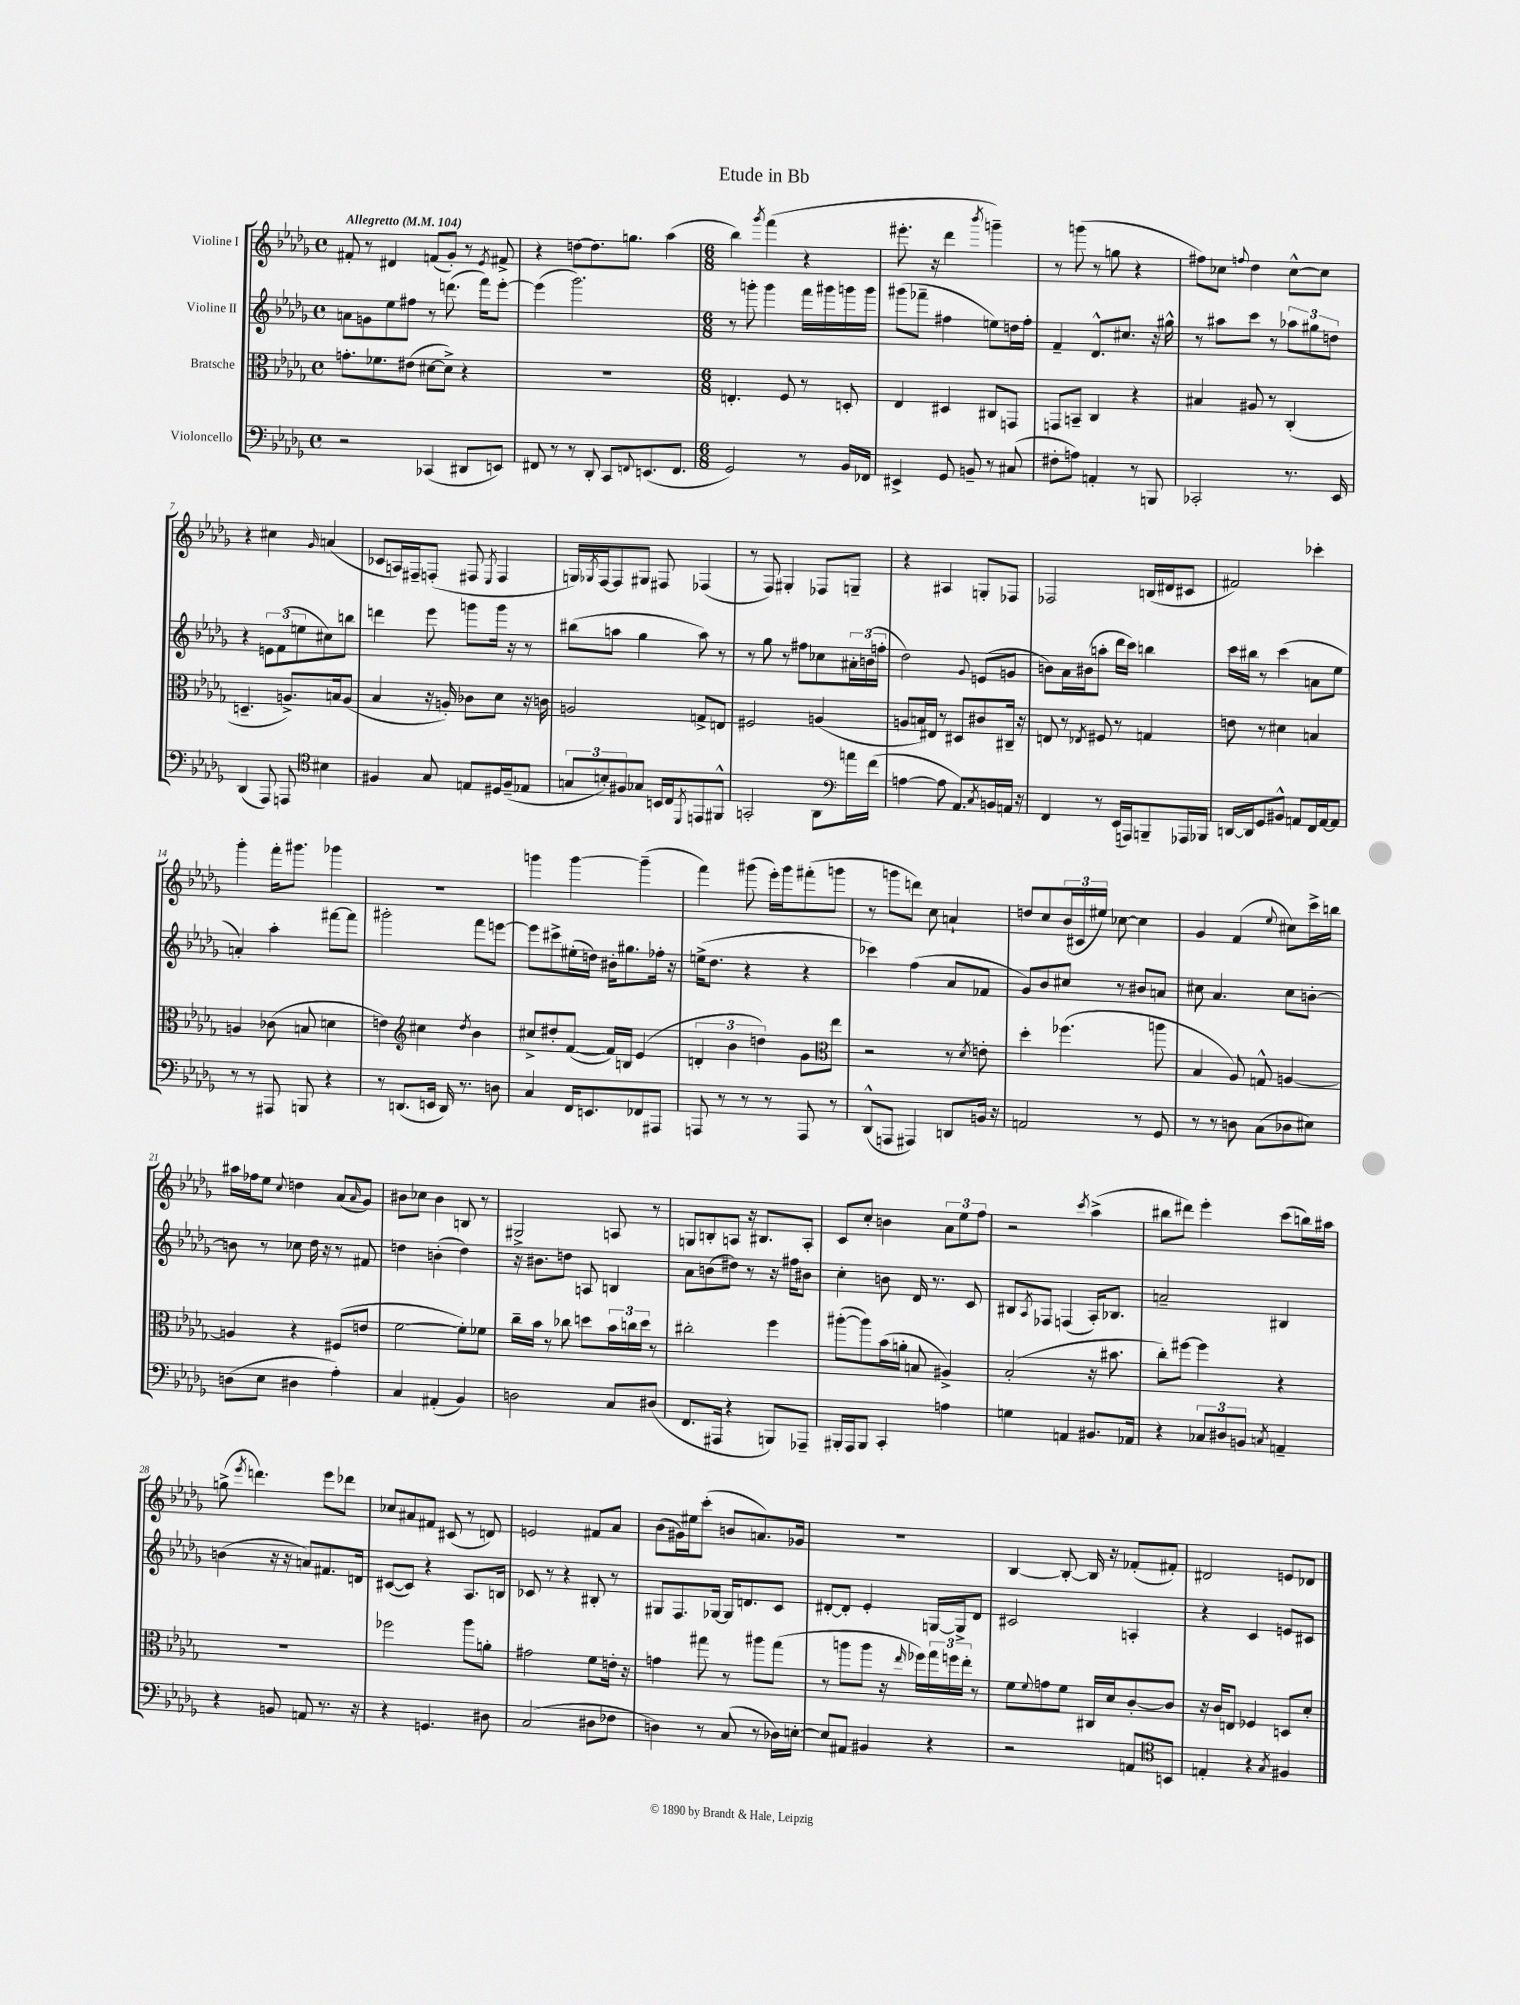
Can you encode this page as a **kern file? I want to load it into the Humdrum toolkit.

**kern	**kern	**kern	**kern
*staff4	*staff3	*staff2	*staff1
*clefF4	*clefC3	*clefG2	*clefG2
*k[b-e-a-d-g-]	*k[b-e-a-d-g-]	*k[b-e-a-d-g-]	*k[b-e-a-d-g-]
*M4/4	*M4/4	*M4/4	*M4/4
*met(c)	*met(c)	*met(c)	*met(c)
*MM104	*MM104	*MM104	*MM104
2r	8.g'	8a	8f#'
.	.	8g	8r
.	8.f-	.	.
.	.	8ee-	4d#
.	(8e#	8ff#	.
(4CC-	[8d#	8r	(8f
.	8d#^])	(8.ddd	8g-')
8DD#	4r	.	8r
.	.	16fff)	.
.	.	.	8qe-
8EE)	.	[8eee-'	8f#^
=	=	=	=
8FF#	1r	(4eee-]	4r
8r	.	.	.
8r	.	2.ggg-)	[8dd
8DD-'	.	.	8.dd]
8CC	.	.	.
.	.	.	8.gg
8qqFF	.	.	.
(8.EE	.	.	.
.	.	.	(4aa-
8.FF	.	.	.
=	=	=	=
*M6/8	*M6/8	*M6/8	*M6/8
2GG-)	4.E'	8r	4bb-)
.	.	8ggg'	.
.	.	.	8qggg-
.	.	4ggg	(4fff
.	8F	.	.
8r	8r	16fff	4r
.	.	16ggg#	.
16BB-	8D'	16ggg	.
16FF-	.	16ggg	.
=	=	=	=
4EE#^	4E-	(8ggg#	8.eee#'
.	.	8fff-~	.
.	.	.	16r
8GG-	4D#	4ff#	4ddd-
8BB~	.	.	.
.	.	.	8qbbb-
8r	8C#	8ee)	4ggg~)
(8C#	8GG	16dd	.
.	.	16ff#'	.
=	=	=	=
8F#'	8GG	4f~	8r
8A)	8BB~	.	(8ggg
4AA'	4C	8.d-^^	8r
.	.	.	8gg
.	.	8.cc#	.
8r	4r	.	4r
8BBB	.	16r	.
.	.	16gg#^^	.
=	=	=	=
2CC-'	4B#	8r	8ff#)
.	.	8aa#	8cc-
.	.	.	8qqff
.	8A#	8ccc	4dd-
.	8r	8r	.
8.r	(4C'	12aa-	[8cc-^^
.	.	12gg#	.
.	.	.	8cc-]
.	.	12dd	.
16EE-	.	.	.
=	=	=	=
(4DD-	4.D~	4r	4r
8AAA-)	.	12e	4cc#
.	.	(12f	.
8AAA	8.A^)	.	.
.	.	12ee	.
*clefC4	*	*	*
.	.	.	16qqg-
4B#	.	8cc#)	(4a
.	16B	.	.
.	(8A	8bb	.
=	=	=	=
4F#	4B-	4ddd	8c-
.	.	.	16A)
.	.	.	16F#~
8G-	16r	8eee-	(8F'
.	16A')	.	.
8E	8c-	8ggg	8F#
.	.	.	8qE-
16D#	8d-	16ggg	4F#
(16F#~	.	16r	.
8E-	16r	8r	.
.	16c	.	.
=	=	=	=
12G	2A	(8bb#	16G)
.	.	.	8qG-
.	.	.	[16F
12B')	.	.	.
.	.	8aa	8F]
12F#	.	.	.
8G-	.	4gg-	8G#
16BB	.	.	8F#
16C	.	.	.
8qDD-	.	.	.
8EE	8G^	8aa)	(4F-
8FF#^^	8E	8r	.
=	=	=	=
2GG'	2F#	8r	8r
.	.	8gg-	8F)
.	.	8r	4G#'
.	.	8ff#	.
8AA-	(4A	8cc-	8F-
16a	.	24a#'	8G~
.	.	(24b	.
(16f	.	.	.
.	.	24ff'	.
=	=	=	=
*clefF4	*	*	*
[4A	8A	2dd-)	4r
.	16B)	.	.
.	16E#	.	.
8A]	8r	.	4A#
8.AA-)	8D#	.	.
.	.	8qqg-	.
.	8c#	(8e	8G'
8qC	.	.	.
16BB	.	.	.
16AA	16C#~	8g	8F-
16r	16r	.	.
=	=	=	=
4FF	8E	8b)	2F-
.	8r	16a-	.
.	.	(16b#	.
.	8qE-	.	.
8r	8F#	8aa'	.
(16EE-	8r	16ddd-	.
16AAA)	.	16ccc)	.
8BBB~	4G	4bb	(16B
.	.	.	16d#
16AAA-	.	.	8c#
16BBB-	.	.	.
=	=	=	=
[16DD	8e	16ccc	2f#)
16DD]	.	16bb#	.
8GG-	8r	8r	.
8BB#^^	4d#	(4ccc	.
8AA	.	.	.
16FF	4B	8a	4ccc-'
[16AA	.	.	.
8AA]	.	8ee-	.
=	=	=	=
8r	4A	4a')	4ggg-'
8r	.	.	.
8AAA#	(8c-	4aa-'	16fff'
.	.	.	8.ggg#
8BBB	8B	.	.
4r	4d	[8fff#	4ggg-
.	.	8fff#]	.
=	=	=	=
8r	4e)	2ggg#'	2.r
(8.DD	.	.	.
*	*clefG2	*	*
.	4cc#	.	.
16EE	.	.	.
16DD)	.	.	.
8.r	.	.	.
.	8qdd-	.	.
.	4b-	8fff	.
8D	.	[8eee	.
=	=	=	=
4C	8cc#^	8eee]	4ggg
.	8dd#'	8ccc#^	.
16FF	([8f	(16ee#'	[4ggg
8.EE	.	16dd)	.
.	16f])	16b#'	.
.	16B	8.gg#	.
8FF-	(4e-	.	(4ggg~]
8AAA#	.	16ff-'	.
.	.	16r	.
=	=	=	=
8AAA	6d'	(16ee^	4fff)
.	.	8.dd-	.
8r	.	.	.
.	6b-	.	.
8r	.	4r	(8ggg#
.	6dd)	.	.
8r	.	.	16eee-')
.	.	.	16ggg#
8AAA	8g-	4r	(8fff#'
8r	8ee-	.	8ggg
=	=	=	=
*	*clefC3	*	*
(8DD-^^	2r	4ccc-)	8r
8AAA	.	.	8ggg
4AAA#)	.	(4ff	8ddd)
.	.	.	8cc
8DD	8r	8a-	4a`
.	8qd-	.	.
16BB	8e'	8f-	.
16r	.	.	.
=	=	=	=
2AA	4dd-'	8g-)	8dd
.	.	8b-	8cc
.	(4.ff-	8cc#	(24b-
.	.	.	24c#
.	.	.	24ee#)
.	.	8r	[8cc-
8r	.	8b#	4cc-]
8GG-	8aa	8a	.
=	=	=	=
8r	4B-	8cc#	4g-
8r	.	4.a-	.
8D	8A-)	.	(4f
(8C	8G^^	.	.
.	.	.	8qqee-
8D-	[4A	8cc#	8cc#)
8E#)	.	[8b'	16ccc^
.	.	.	16bb
=	=	=	=
(8D	4A]	8b]	16aa#
.	.	.	16ff-
8E-	.	8r	8ee-
.	.	.	8qqcc
4D#	4r	8cc-	4dd
.	.	16dd-	.
.	.	16r	.
4A-')	(8F#	8r	(8a-
.	.	.	16qqa-
.	8e	8f#	8g-)
=	=	=	=
4C	[2f	4dd	8b#
.	.	.	8cc-
(4AA#'	.	(4b'	4b#
4BB-)	8f'])	4dd)	8B
.	8f-	.	8r
=	=	=	=
2D	16cc~	16r	2G#^
.	16b-	8.b#	.
.	8r	.	.
.	8cc-	8dd	.
.	8dd	8A	.
8C	24b-	4B	8A
.	24cc	.	.
.	24dd	.	.
(8D#	8r	.	8r
=	=	=	=
8.FF	2cc#'	8a-	8G
.	.	(8b	8B'
16AAA#	.	.	.
4r	.	8dd#)	8A
.	.	8r	16r
.	.	.	8.B#
8BBB)	4ff	16r	.
.	.	16ff#	.
8AAA-~	.	8b#	8A'
=	=	=	=
16BBB#'	([8aa#'	4cc'	8c
16AAA-	.	.	.
8BBB#	8aa#])	.	8cc'
4CC'	(16b-	8b	4b
.	16a'	.	.
.	8B	16d-	.
.	.	8.r	.
4A	4A#^)	.	12a-
.	.	.	12ee-
.	.	8c	.
.	.	.	12ff
=	=	=	=
4G	(2B-'	8B#	2r
.	.	8qA-	.
.	.	8F-	.
4AA	.	(4F	.
.	.	.	8qccc
8.BB#	16r	16A-')	(4aa-^
.	8.b#	8.B-	.
16AA-	.	.	.
=	=	=	=
4r	8cc')	2a~	8bb#
.	[8ff#	.	8ddd#)
12C-	4ff#]	.	4eee-'
12D#	.	.	.
12BB	.	.	.
8qC	.	.	.
4AA~	4r	4B#	(8ccc
.	.	.	16bb)
.	.	.	16aa#
=	=	=	=
4r	2.r	(4b	(8gg^
.	.	.	8qeee-
.	.	.	4.ddd)
8BB	.	16r	.
.	.	16r	.
8AA	.	8a)	.
8.r	.	8.f#	8eee-
.	.	.	8ddd-
16r	.	16d	.
=	=	=	=
4r	2ff-	([8c#	8cc-
.	.	8c#])	8a#
4.GG	.	4r	8f#
.	.	.	(8c#
.	8aa-	8.A-	8r
8D#	8a'	.	8d)
.	.	16B	.
=	=	=	=
(2C	2g#	8c-	2e
.	.	8r	.
.	.	4r	.
8D#	8f	8B#'	8f#
8F-	16e'	8r	8a-
.	16r	.	.
=	=	=	=
4D)	4g	8G#	(8b-
.	.	8.F	16g#)
.	.	.	16ee#
8r	8gg#	.	(8ccc'
.	.	[16G-	.
(8C	8r	16G-]	8b
.	.	8.d	.
8r	8aa#	.	8.a)
16D-)	(8gg#	8c	.
[16E'	.	.	16g-
=	=	=	=
8E]	8r	[8d#'	2.r
8AA#	8aa	8d#']	.
4BB#	8aa	4e-'	.
.	16r	.	.
.	16qqee-	.	.
.	16ff-)	.	.
4r	24gg-	[16G	.
.	24ff	.	.
.	.	16G^]	.
.	24ee-'	.	.
.	8r	8d#	.
=	=	=	=
2r	8f	2c#	[4B-
.	8qqf	.	.
.	8g	.	.
.	8f	.	8B-'_
.	16C#	.	16B-]
.	16d-	.	16r
8AA	[8c'	4A'	(8f-'
8BB	8c]	.	8f#')
=	=	=	=
*clefC4	*	*	*
4E'	16r	4r	2d#
.	16c	.	.
.	8E	.	.
4r	4F-	4c	.
8qG-	.	.	.
4F#	8D	8e	8e
.	8d-'	8c#	8d-
==	==	==	==
*-	*-	*-	*-
